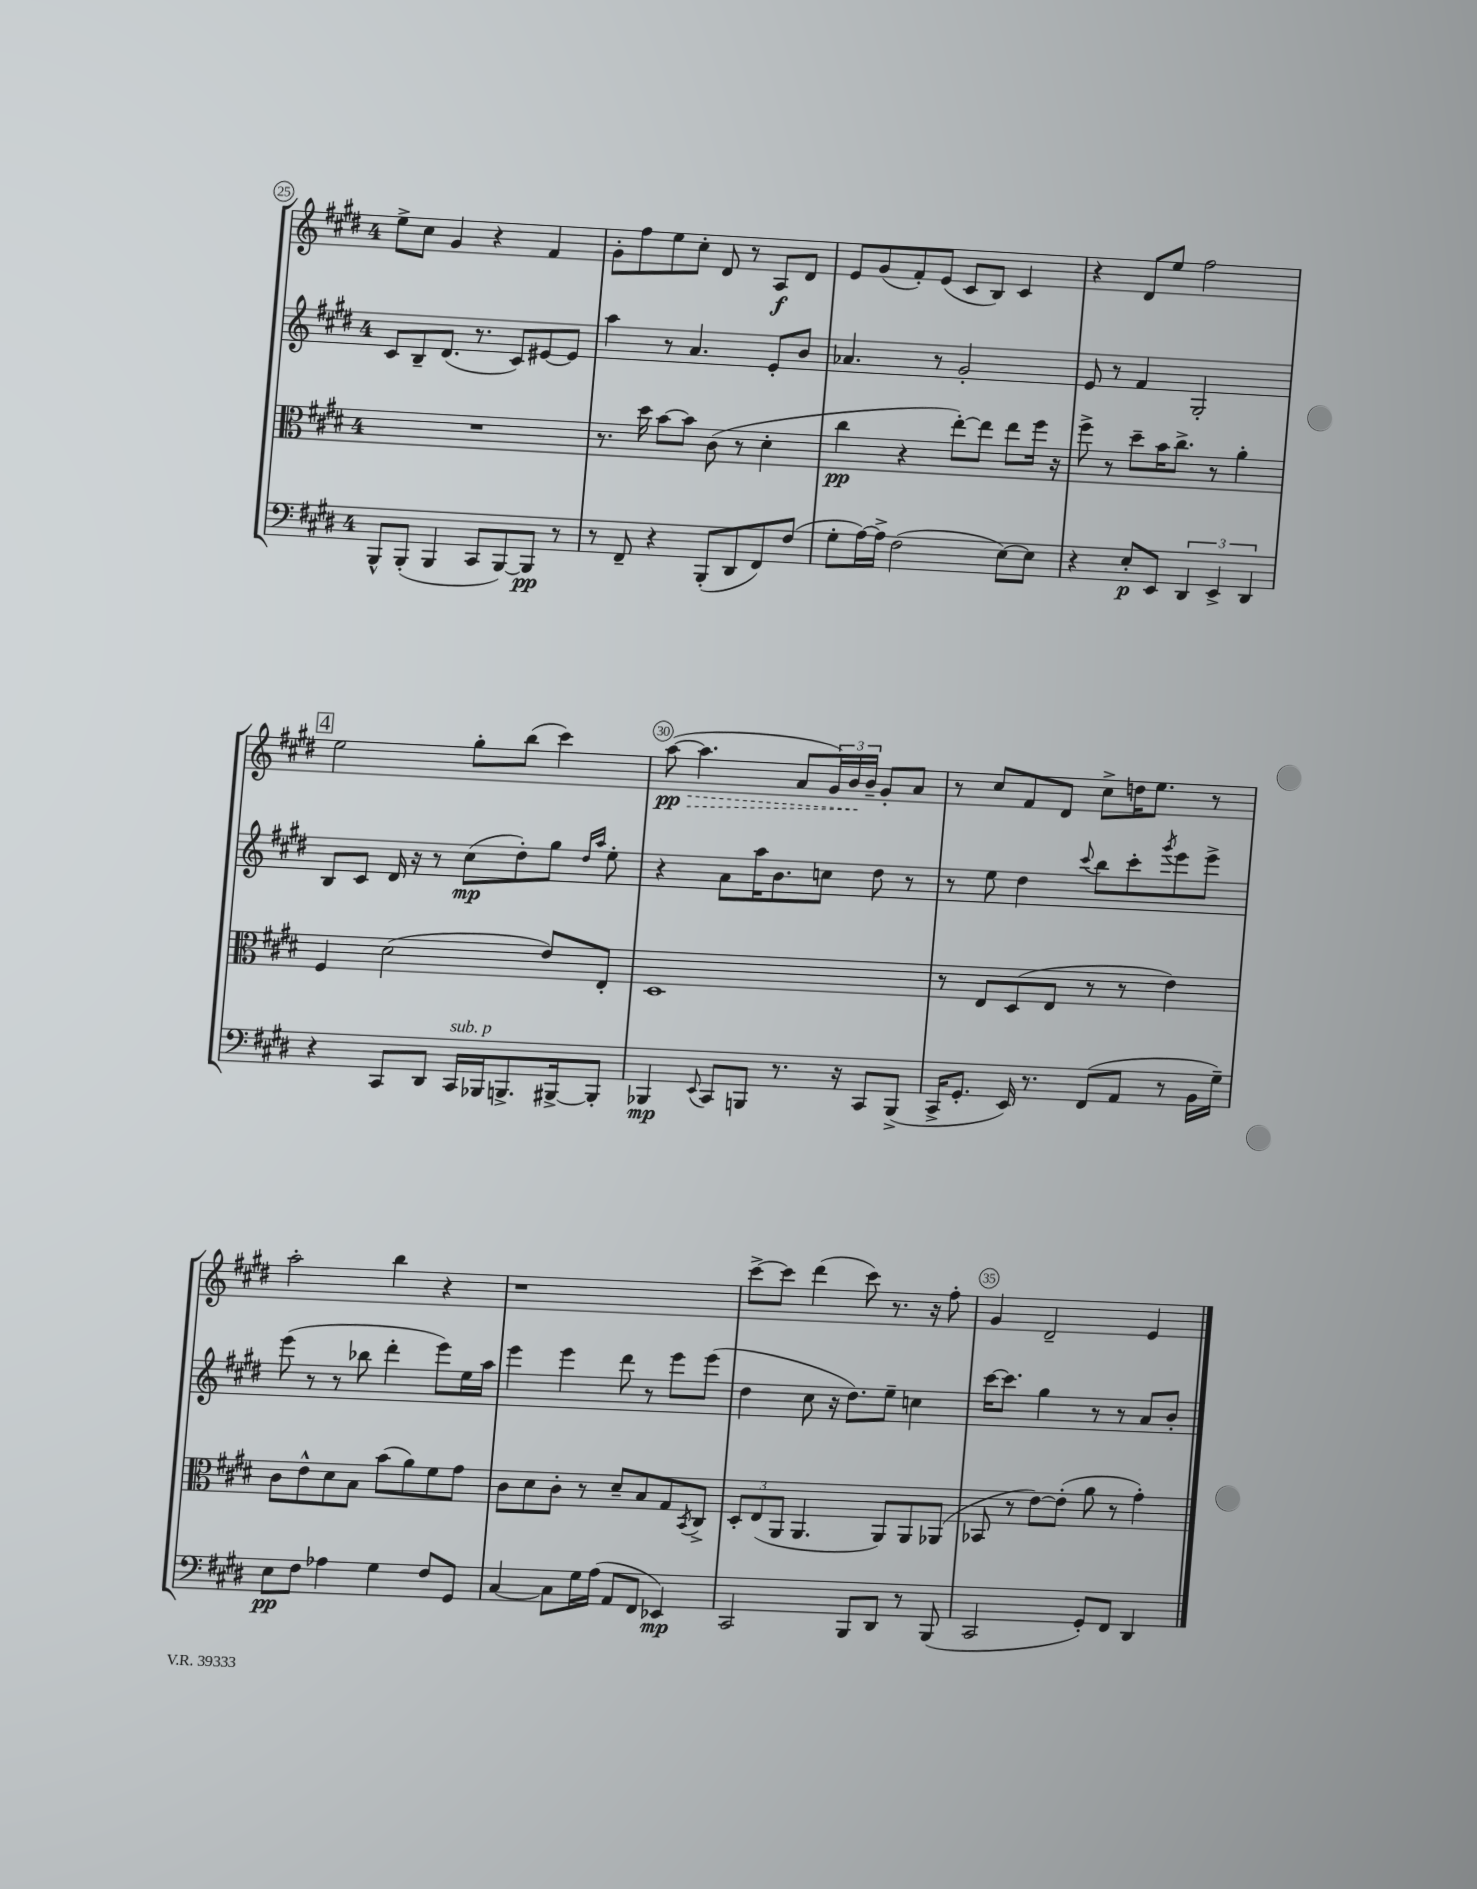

**kern	**kern	**kern	**kern
*staff4	*staff3	*staff2	*staff1
*clefF4	*clefC3	*clefG2	*clefG2
*k[f#c#g#d#]	*k[f#c#g#d#]	*k[f#c#g#d#]	*k[f#c#g#d#]
*M4/4	*M4/4	*M4/4	*M4/4
8BBB^^	1r	8c#	8ee^
(8BBB'	.	8B~	8cc#
4BBB	.	(8.d#	4g#
.	.	8.r	.
8CC#	.	.	4r
[8BBB)	.	8c#)	.
8BBB]	.	[8e#	4f#
8r	.	8e#]	.
=	=	=	=
8r	8.r	4aa	8g#'
8FF#~	.	.	8ff#
.	16dd#	.	.
4r	[8b	8r	8ee
.	8b]	4.a	8cc#'
(8BBB'	(8c#	.	8d#
8DD#	8r	.	8r
8FF#)	4d#'	8e'	8A
(8F#	.	8b	8d#
=	=	=	=
8G#'	4cc#	4.a-	8e
[16A)	.	.	(8g#
16A^]	.	.	.
(2F#	4r	.	8f#')
.	.	8r	(8e
.	[8ee')	2g#'	8c#
.	8ee]	.	8B)
[8E)	8ee	.	4c#
8E]	16ff#	.	.
.	16r	.	.
=	=	=	=
4r	8ff#^	8e	4r
.	8r	8r	.
8E'	8dd#~	4f#	8d#
8EE	16b	.	8ee
.	8.cc#^	.	.
6DD#	.	2G#'	2ff#
.	8r	.	.
6EE^	.	.	.
.	4a'	.	.
6DD#	.	.	.
=	=	=	=
4r	4F#	8B	2ee
.	.	8c#	.
8CC#	(2d#	16d#	.
.	.	16r	.
8DD#	.	8r	.
16CC#	.	(8cc#	8gg#'
16BBB-	.	.	.
8.BBB^	.	8dd#')	(8bb
.	8e)	8gg#	4ccc#)
[16BBB#^	.	.	.
.	.	16qqdd#	.
.	.	16qqaa	.
8BBB#']	8E'	8ee'	.
=	=	=	=
4BBB-	1D#	4r	([8aa
.	.	.	4.aa]
8qqEE	.	.	.
8CC#	.	8a	.
8BBB	.	16aa	.
.	.	8.b	.
8.r	.	.	8a
.	.	8cc	24g#)
.	.	.	24b
16r	.	.	.
.	.	.	24b~
8CC#	.	8dd#	8g#'
(8BBB^	.	8r	8a
=	=	=	=
16CC#^	8r	8r	8r
8.GG#'	.	.	.
.	8E	8ee	8cc#
16EE)	(8D#	4dd#	8f#
8.r	.	.	.
.	8E	.	8d#
.	.	8qqccc#	.
(8FF#	8r	8bb	8cc#^
8AA	8r	8ccc#'	16dd
.	.	.	8.ee
.	.	8qggg#	.
8r	4e)	8eee	.
16BB	.	8eee^	8r
16G#~)	.	.	.
=	=	=	=
8E	8c#	(8eee	2aa'
8F#	8e^^	8r	.
4A-	8d#	8r	.
.	8B	8bb-	.
4G#	(8b	4ddd#'	4bb
.	8a)	.	.
8F#	8f#	8eee)	4r
8GG#	8g#	16ee	.
.	.	16aa	.
=	=	=	=
[4C#	8c#	4eee	1r
.	8d#	.	.
8C#]	8c#'	4eee	.
16G#	8r	.	.
(16A	.	.	.
8AA	8d#~	8ddd#	.
8FF#	8B	8r	.
4EE-)	8G#	8eee	.
.	8qBB	.	.
.	8C#^	(8eee	.
=	=	=	=
2CC#	12D#'	4dd#	[8ccc#^
.	(12E	.	.
.	.	.	8ccc#]
.	12AA	.	.
.	4.AA	8cc#	(4ddd#
.	.	16r	.
.	.	8.dd#)	.
8BBB	.	.	8ccc#)
8DD#	8AA)	8ee~	8.r
8r	8AA	4cc	.
.	.	.	16r
(8BBB	(8AA-	.	8ff#'
=	=	=	=
2CC#	8BB-	[16ccc#	4g#
.	.	8.ccc#]	.
.	8r	.	.
.	[8e)	4gg#	2d#~
.	(8e']	.	.
8GG#')	8a	8r	.
8FF#	8r	8r	.
4DD#	4g#')	8a	4e
.	.	8b'	.
==	==	==	==
*-	*-	*-	*-
